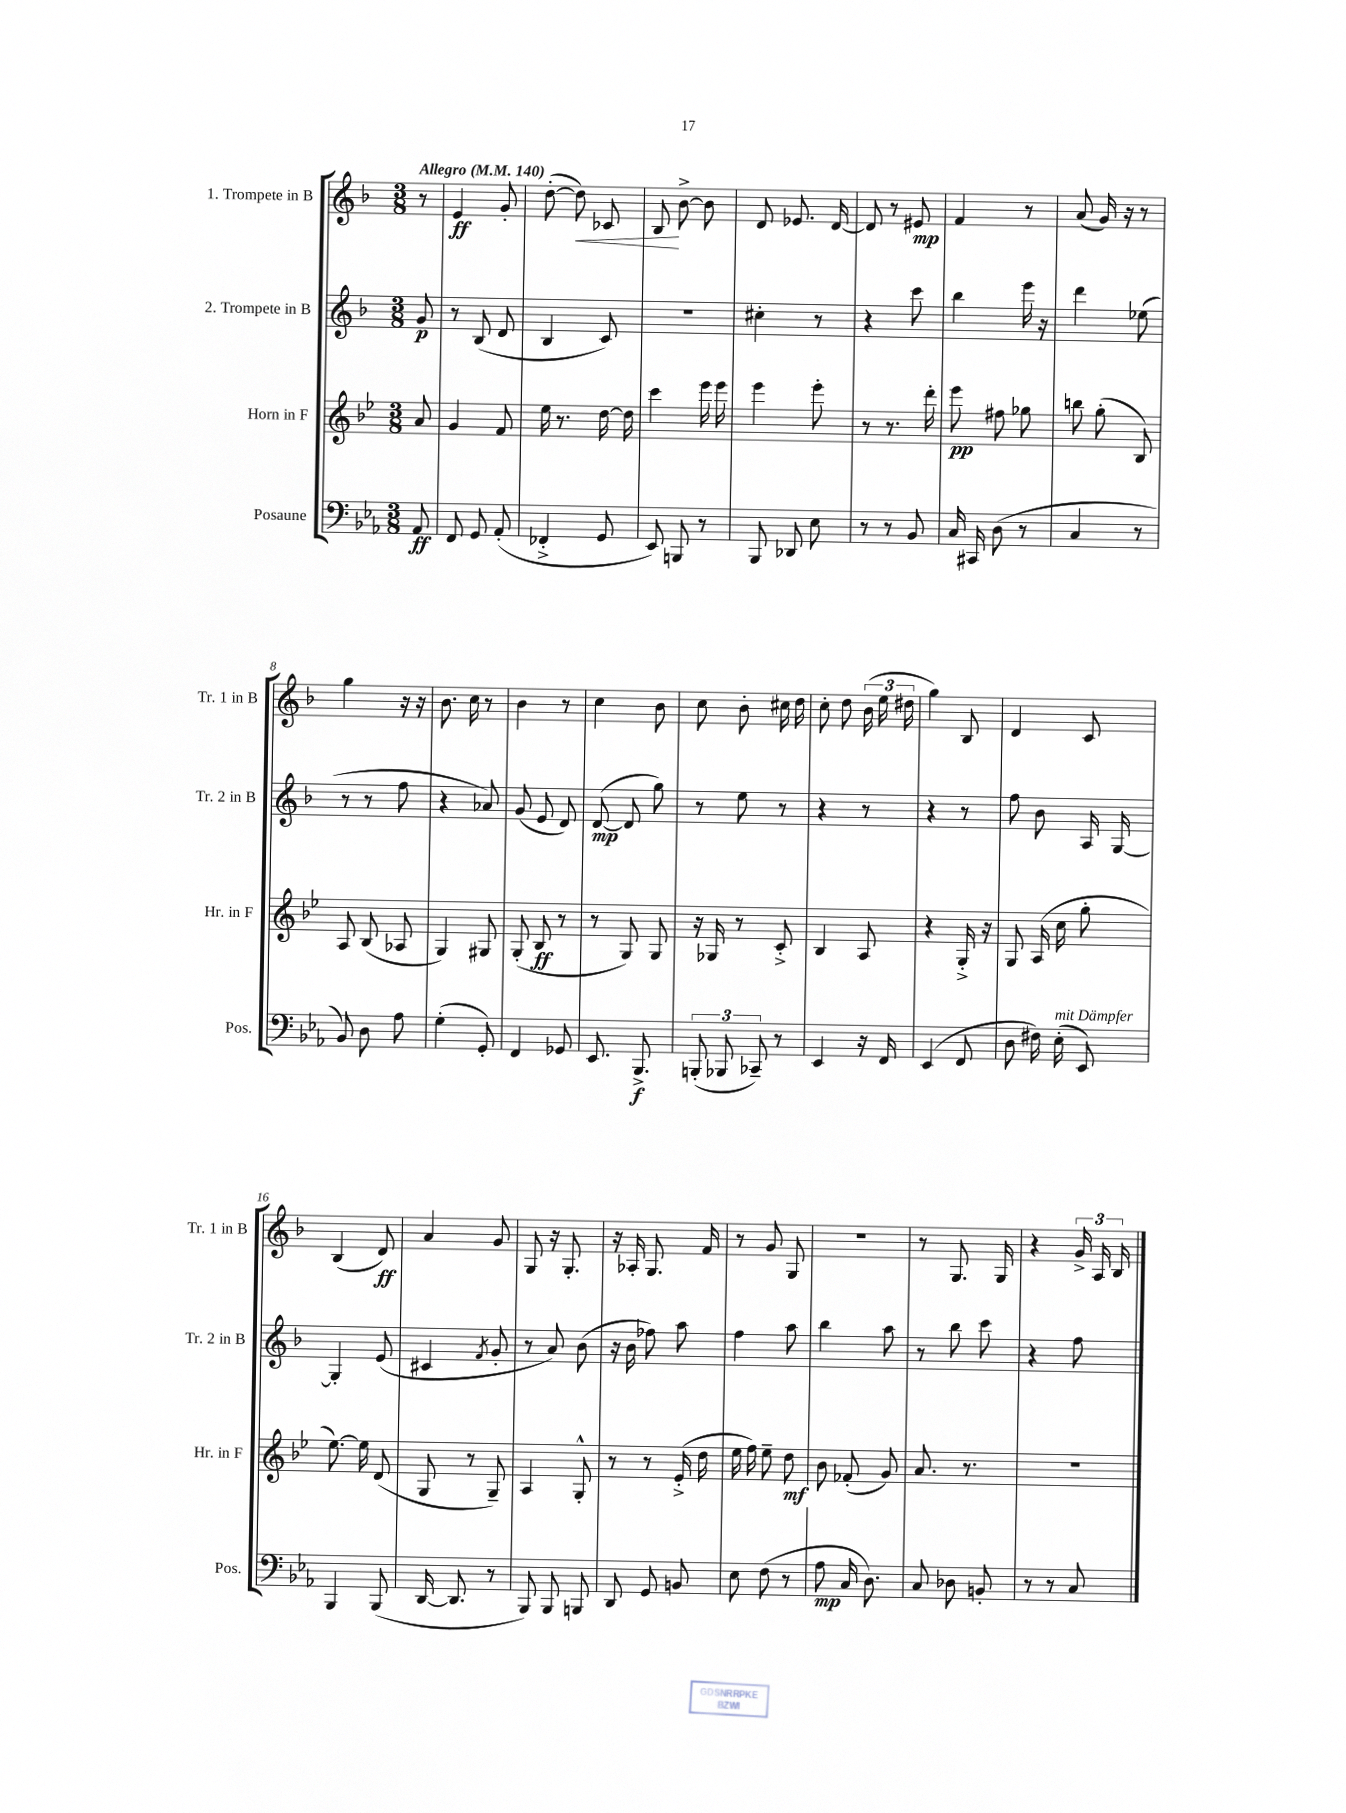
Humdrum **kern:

**kern	**dynam	**kern	**dynam	**kern	**dynam	**kern	**dynam
*part4	*part4	*part3	*part3	*part2	*part2	*part1	*part1
*staff4	*staff4	*staff3	*staff3	*staff2	*staff2	*staff1	*staff1
*I"Posaune	*	*I"Horn in F	*	*I"2. Trompete in B	*	*I"1. Trompete in B	*
*I'Pos.	*	*I'Hr. in F	*	*I'Tr. 2 in B	*	*I'Tr. 1 in B	*
*clefF4	*	*clefG2	*	*clefG2	*	*clefG2	*
*k[b-e-a-]	*	*k[b-e-]	*	*k[b-]	*	*k[b-]	*
*M3/8	*	*M3/8	*	*M3/8	*	*M3/8	*
*MM140	*	*MM140	*	*MM140	*	*MM140	*
=	=	=	=	=	=	=	=
!	!	!	!	!	!	!LO:TX:a:B:t=Allegro	!
8AA-/	ff	8a/	.	8g/	p	8r	.
=1	=1	=1	=1	=1	=1	=1	=1
8FF/	.	4g/	.	8r	.	4e/	ff
8GG/	.	.	.	(8B-/	.	.	.
(8AA-'/	.	8f/	.	8d/	.	8g'/	.
=2	=2	=2	=2	=2	=2	=2	=2
4FF-X'^/	.	16ee-\	.	4B-/	.	([8dd'\	.
.	.	8.r	.	.	.	.	.
!	!	!	!	!	!	!	!LO:HP:b
.	.	.	.	.	.	8dd\])	<
8GG/	.	[16dd\	.	8c/)	.	8c-X/	.
.	.	16dd\]	.	.	.	.	.
=3	=3	=3	=3	=3	=3	=3	=3
8EE-/)	.	4ccc\	.	4.r	.	8B-/	.
8BBBn/	.	.	.	.	.	[8b-^\	[
8r	.	16eee-\	.	.	.	8b-\]	.
.	.	16eee-\	.	.	.	.	.
=4	=4	=4	=4	=4	=4	=4	=4
8BBB-/	.	4eee-\	.	4cc#X'\	.	8d/	.
8DD-X/	.	.	.	.	.	8.e-X/	.
8E-\	.	8eee-'\	.	8r	.	.	.
.	.	.	.	.	.	[16d/	.
=5	=5	=5	=5	=5	=5	=5	=5
8r	.	8r	.	4r	.	8d/]	.
8r	.	8.r	.	.	.	8r	.
8BB-/	.	.	.	8ccc\	.	8e#X/	mp
.	.	16ddd'\	.	.	.	.	.
=6	=6	=6	=6	=6	=6	=6	=6
16C/	.	8eee-\	pp	4bb-\	.	4f/	.
16CC#X/	.	.	.	.	.	.	.
(8D\	.	8ff#X\	.	.	.	.	.
8r	.	8gg-X\	.	16eee\	.	8r	.
.	.	.	.	16r	.	.	.
=7	=7	=7	=7	=7	=7	=7	=7
4C/	.	8bbn\	.	4ddd\	.	(8a/	.
.	.	(8gg'\	.	.	.	16g/)	.
.	.	.	.	.	.	16r	.
8r	.	8B-/)	.	(8ee-X\	.	8r	.
!!LO:LB:g=z
=8	=8	=8	=8	=8	=8	=8	=8
8BB-/)	.	8A/	.	8r	.	4gg\	.
8D\	.	(8B-/	.	8r	.	.	.
8A-\	.	8A-X/	.	8ff\	.	16r	.
.	.	.	.	.	.	16r	.
=9	=9	=9	=9	=9	=9	=9	=9
(4G'\	.	4G/)	.	4r	.	8.b-\	.
.	.	.	.	.	.	16cc\	.
8GG'/)	.	8G#X/	.	8a-X/)	.	8r	.
=10	=10	=10	=10	=10	=10	=10	=10
4FF/	.	(8G'/	.	(8g/	.	4b-\	.
.	.	8B-/	ff	8e/	.	.	.
8GG-X/	.	8r	.	8d/)	.	8r	.
=11	=11	=11	=11	=11	=11	=11	=11
8.EE-/	.	8r	.	([8d/	mp	4cc\	.
.	.	8G/)	.	8d/]	.	.	.
8.BBB-^/	f	.	.	.	.	.	.
.	.	8G/	.	8gg\)	.	8b-\	.
=12	=12	=12	=12	=12	=12	=12	=12
(12BBBn'/	.	16r	.	8r	.	8cc\	.
.	.	16G-X/	.	.	.	.	.
12BBB-X/	.	.	.	.	.	.	.
.	.	8r	.	8ee\	.	8b-'\	.
12CC-X~/)	.	.	.	.	.	.	.
8r	.	8c'^/	.	8r	.	16cc#X\	.
.	.	.	.	.	.	16dd\	.
=13	=13	=13	=13	=13	=13	=13	=13
4EE-/	.	4B-/	.	4r	.	8cc'\	.
.	.	.	.	.	.	8dd\	.
16r	.	8A/	.	8r	.	(24b-\	.
.	.	.	.	.	.	24ee\	.
16FF/	.	.	.	.	.	.	.
.	.	.	.	.	.	24dd#X\	.
=14	=14	=14	=14	=14	=14	=14	=14
(4EE-/	.	4r	.	4r	.	4gg\)	.
8FF/	.	16G'^/	.	8r	.	8B-/	.
.	.	16r	.	.	.	.	.
=15	=15	=15	=15	=15	=15	=15	=15
8D\	.	8G/	.	8ff\	.	4d/	.
16F#X\)	.	(16A/	.	8b-\	.	.	.
!LO:TX:a:i:t=mit Dämpfer	!	!	!	!	!	!	!
(16E-'\	.	16cc\	.	.	.	.	.
8EE-/)	.	8gg'\	.	16A/	.	8c/	.
.	.	.	.	[16G/	.	.	.
!!LO:LB:g=z
=16	=16	=16	=16	=16	=16	=16	=16
4BBB-/	.	[8.ee-\)	.	4G'/]	.	(4B-/	.
.	.	16ee-\]	.	.	.	.	.
(8BBB-/	.	(8d/	.	(8e/	.	8d/)	ff
=17	=17	=17	=17	=17	=17	=17	=17
[16DD/	.	8G/	.	4c#X/	.	4a/	.
8.DD/]	.	.	.	.	.	.	.
.	.	8r	.	.	.	.	.
.	.	.	.	8qf/	.	.	.
8r	.	8G~/)	.	8g'/	.	8g/	.
=18	=18	=18	=18	=18	=18	=18	=18
8BBB-/)	.	4A/	.	8r	.	8G/	.
8BBB-/	.	.	.	8a/)	.	16r	.
.	.	.	.	.	.	8.G'/	.
8BBBn/	.	8G'^^/	.	(8b-\	.	.	.
=19	=19	=19	=19	=19	=19	=19	=19
8DD/	.	8r	.	16r	.	16r	.
.	.	.	.	16b-\	.	16A-X'/	.
8GG/	.	8r	.	8ff-X\)	.	8.G/	.
8BBn/	.	(16e-'^/	.	8aa\	.	.	.
.	.	16dd\	.	.	.	16f/	.
=20	=20	=20	=20	=20	=20	=20	=20
8E-\	.	16ee-\	.	4ff\	.	8r	.
.	.	16ff\)	.	.	.	.	.
(8F\	.	8ee-~\	.	.	.	8g/	.
8r	.	8dd\	mf	8aa\	.	8G/	.
=21	=21	=21	=21	=21	=21	=21	=21
8A-\	mp	8b-\	.	4bb-\	.	4.r	.
16C/	.	(8f-X'/	.	.	.	.	.
8.D\)	.	.	.	.	.	.	.
.	.	8g/)	.	8aa\	.	.	.
=22	=22	=22	=22	=22	=22	=22	=22
8C/	.	8.a/	.	8r	.	8r	.
8D-X\	.	.	.	8bb-\	.	8.G/	.
.	.	8.r	.	.	.	.	.
8BBn'/	.	.	.	8ccc\	.	.	.
.	.	.	.	.	.	16G/	.
=23	=23	=23	=23	=23	=23	=23	=23
8r	.	4.r	.	4r	.	4r	.
8r	.	.	.	.	.	.	.
8C/	.	.	.	8ff\	.	24g^/	.
.	.	.	.	.	.	24A/	.
.	.	.	.	.	.	24B-/	.
==	==	==	==	==	==	==	==
*-	*-	*-	*-	*-	*-	*-	*-
